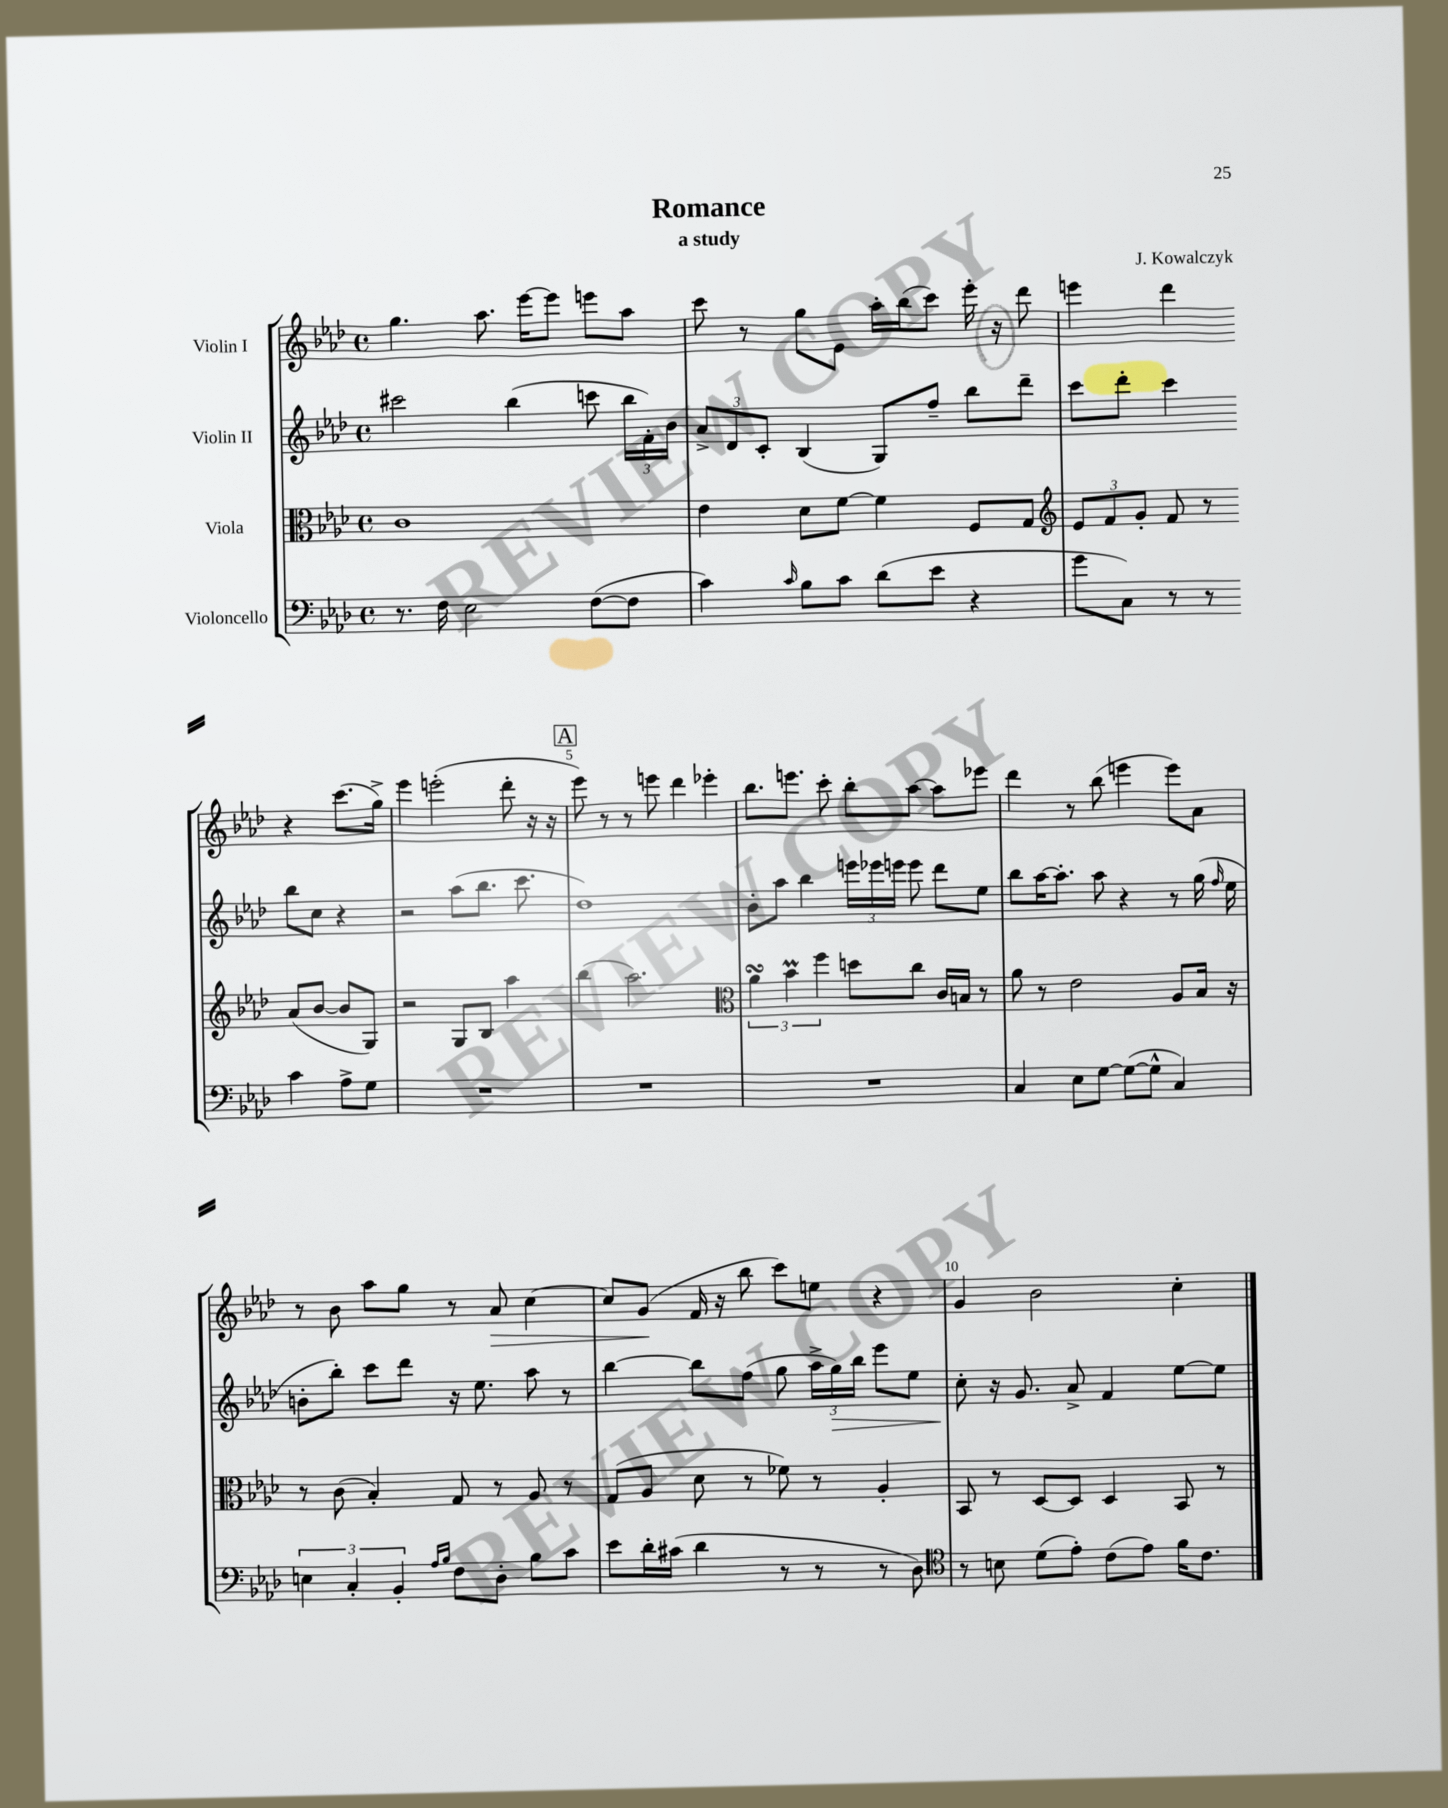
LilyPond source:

\header { title = "Romance" composer = "J. Kowalczyk" subtitle = "a study" }
<<
\new StaffGroup <<
\new Staff = "s0" \with { instrumentName = "Violin I" } {
    \clef treble \key aes \major \defaultTimeSignature \time 4/4
    \autoBeamOff g''4. aes''8. ees'''16[~ ees'''8] e'''8[ aes''8] |
    c'''8 r8 g''8[ ees'8] aes''16[-. bes''16( c'''8]) ees'''16-. r16 des'''8 |
    e'''4 des'''4 r4 c'''8.[( g''16]->) |
    ees'''4 e'''2-.( des'''8-. r16 r16 |
    \mark \markup { \box "A" } ees'''8) r8 r8 e'''8 des'''4 ees'''4-. |
    bes''8.[ e'''8.] c'''8-. bes''8[-. aes''8]~ aes''8[ ees'''8] |
    des'''4 r8 bes''8( e'''4 e'''8[) aes'8] |
    r8 bes'8 aes''8[ g''8] r8 aes'8\> c''4~ |
    c''8[ g'8]\!( f'16 r16 bes''8 c'''8[) e''8] r4 |
    g'4 bes'2 c''4-. \bar "|." |
}
\new Staff = "s1" \with { instrumentName = "Violin II" } {
    \clef treble \key aes \major \defaultTimeSignature \time 4/4
    \autoBeamOff cis'''2 bes''4( c'''8 \tuplet 3/2 { bes''16[ f'16-.) bes'16] } |
    \tuplet 3/2 { aes'8[-> des'8 c'8]-. } bes4( g8[) f''8]-- bes''8[ des'''8]-- |
    c'''8[ des'''8]-. c'''4 bes''8[ c''8] r4 |
    r2 aes''8[( bes''8.] c'''8. |
    \mark \markup { \box "A" } des''1) |
    bes'8[-. aes''8] bes''4 \tuplet 3/2 { e'''16[ ees'''16 e'''16] } e'''8 des'''8[ ees''8] |
    bes''8[ aes''16~ aes''8.]-. aes''8 r4 r8 g''16( \grace { f''16 } ees''16 |
    b'8[-. bes''8]-.) c'''8[ des'''8] r16 ees''8. aes''8 r8 |
    bes''4~ bes''8[ f''8]( g''8 \tuplet 3/2 { aes''16[-> g''16\>) bes''16] } ees'''8[ ees''8] |
    c''8-.\! r16 g'8. aes'8-> f'4 ees''8[~ ees''8] \bar "|." |
}
\new Staff = "s2" \with { instrumentName = "Viola" } {
    \clef alto \key aes \major \defaultTimeSignature \time 4/4
    \autoBeamOff c'1 |
    ees'4 des'8[ f'8]~ f'4 f8[ g8] |
    \clef treble \tuplet 3/2 { ees'8[ f'8 g'8]-. } f'8 r8 aes'8[( bes'8]~ bes'8[ g8]) |
    r2 g8[ bes8] aes''4 |
    \mark \markup { \box "A" } bes''4( aes''2.) |
    \clef alto \tuplet 3/2 { aes'4\turn bes'4\prall f''4 } d''8[ c''8] c'16[ b16] r8 |
    aes'8 r8 ees'2 aes8[ bes16] r16 |
    r8 c'8( bes4-.) g8 r8 aes8 r8 |
    g8[( aes8] des'8 r8 fes'8) r8 aes4-. |
    bes,8 r8 des8[~ des8] des4 bes,8 r8 \bar "|." |
}
\new Staff = "s3" \with { instrumentName = "Violoncello" } {
    \clef bass \key aes \major \defaultTimeSignature \time 4/4
    \autoBeamOff r8. f16 ees2 f8[~( f8] |
    c'4) \grace { c'16 } bes8[ c'8] des'8[( ees'8] r4 |
    g'8[ c8]) r8 r8 c'4 aes8[-> g8] |
    R1 |
    \mark \markup { \box "A" } R1 |
    R1 |
    c4 ees8[ g8]~ g8[~( g8]-^ c4) |
    \tuplet 3/2 { e4 c4-. bes,4-. } \grace { aes16[ bes16] } f8[ des8]-. bes8[ c'8] |
    ees'8[ des'16-. cis'16]( des'4 r8 r8 r8 des8) |
    \clef tenor r8 b8 des'8[( ees'8]-.) c'8[( ees'8]) f'16[ c'8.] \bar "|." |
}
>>
>>
\layout { \context { \Score \override BarNumber.break-visibility = ##(#f #t #t) barNumberVisibility = #(every-nth-bar-number-visible 5) } }
